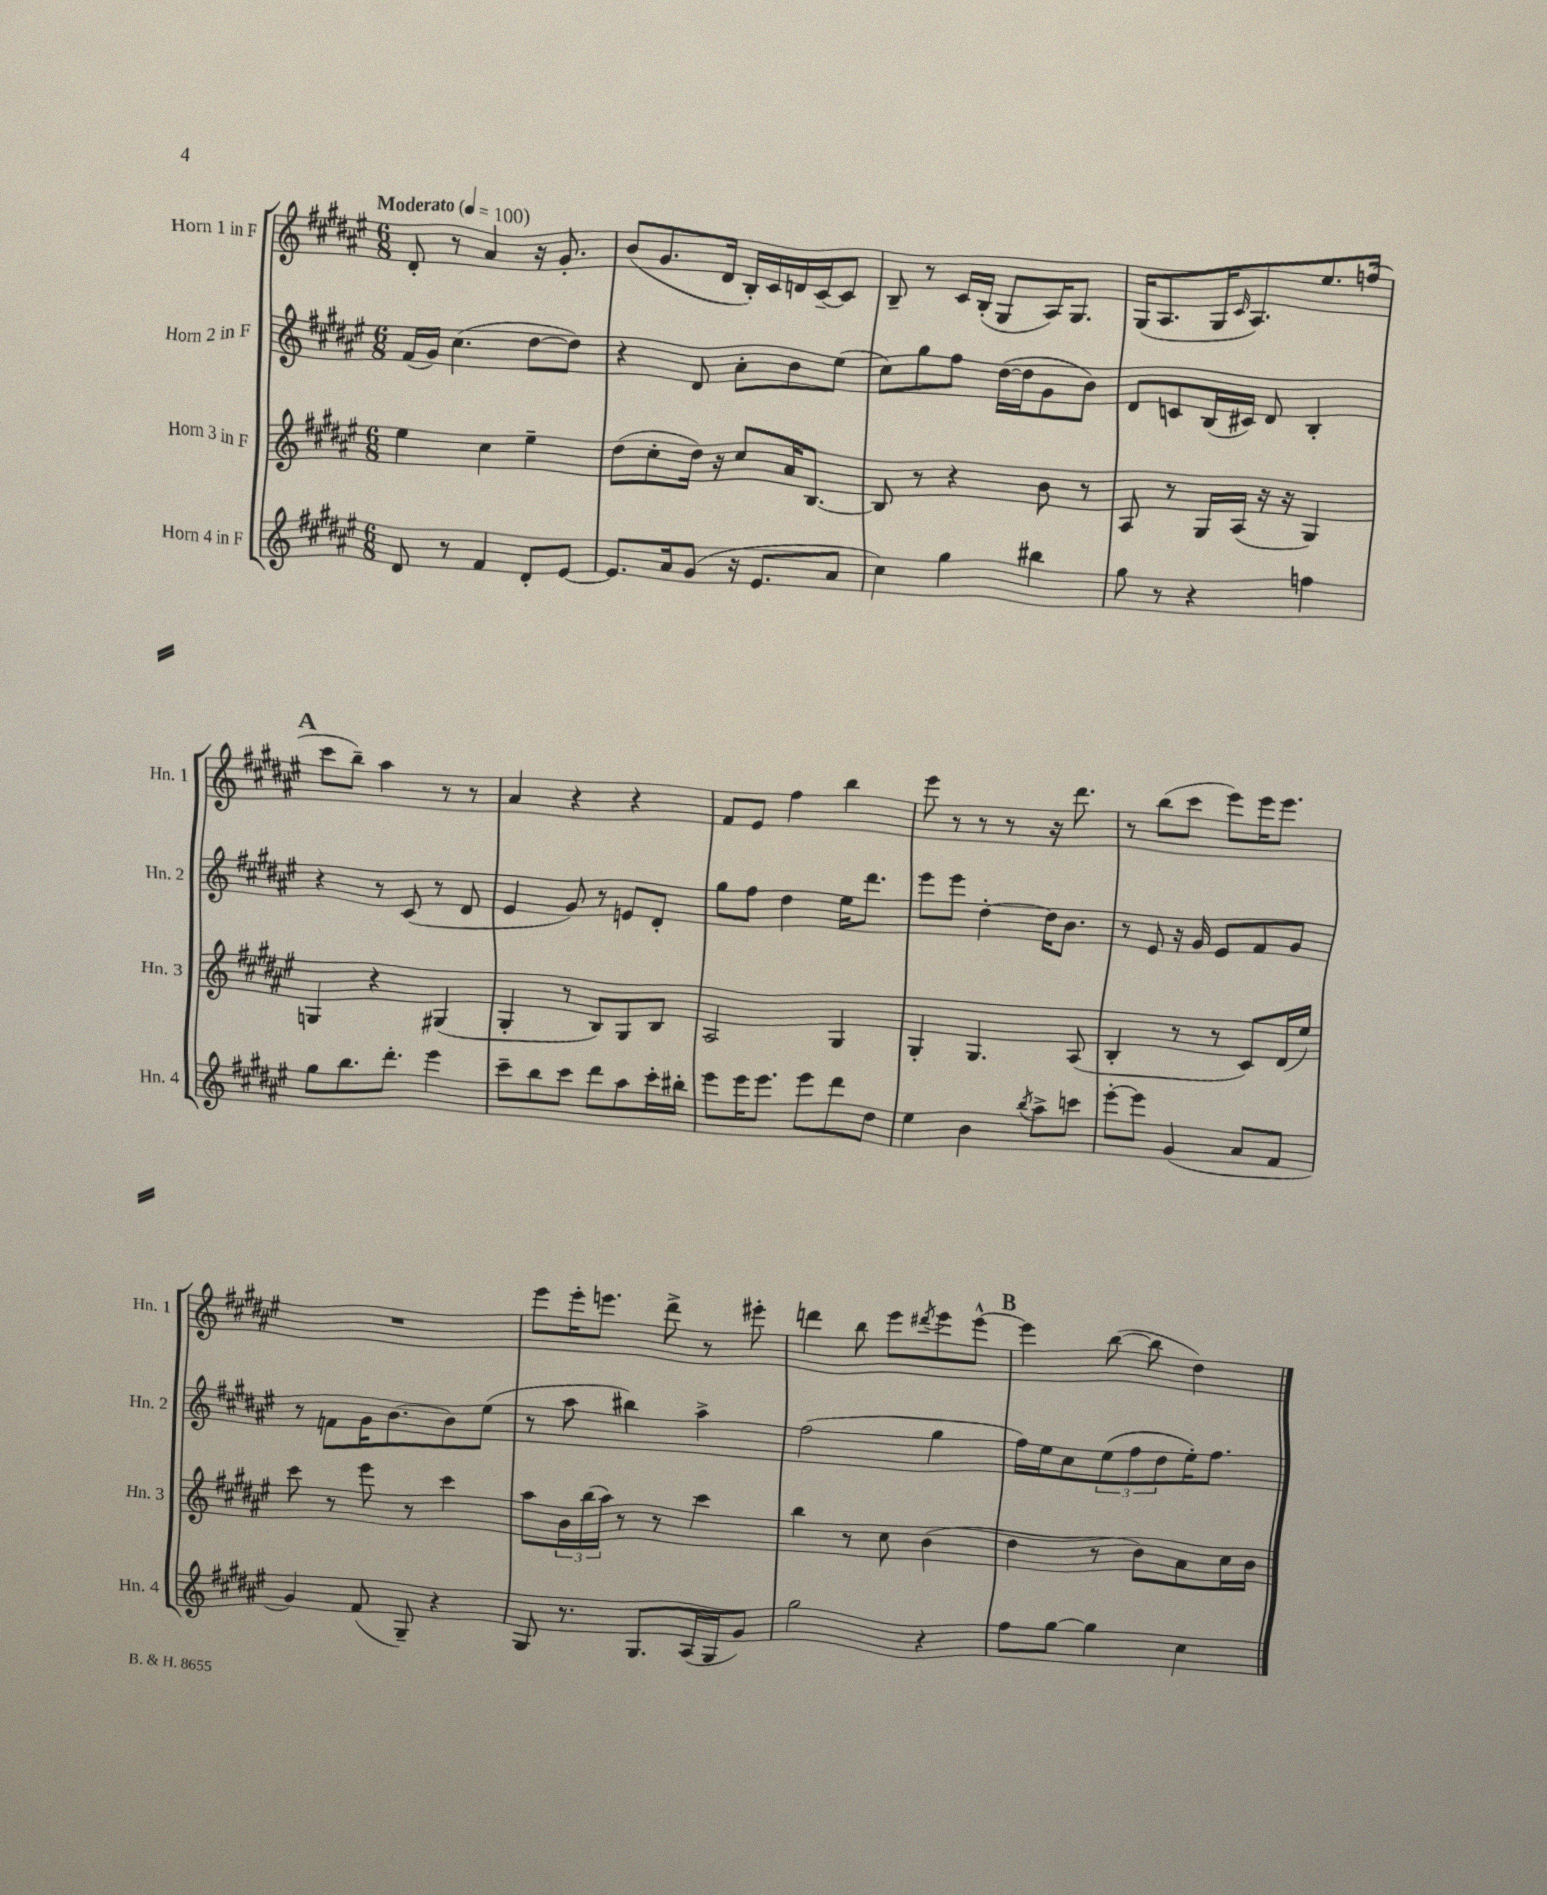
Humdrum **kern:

**kern	**kern	**kern	**kern
*staff4	*staff3	*staff2	*staff1
*clefG2	*clefG2	*clefG2	*clefG2
*k[f#c#g#d#a#e#]	*k[f#c#g#d#a#e#]	*k[f#c#g#d#a#e#]	*k[f#c#g#d#a#e#]
*M6/8	*M6/8	*M6/8	*M6/8
*MM100	*MM100	*MM100	*MM100
8d#	4ee#	(16f#	8d#'
.	.	16g#)	.
8r	.	(4.cc#	8r
4f#	4cc#	.	4a#
8d#'	4ee#~	[8dd#	16r
.	.	.	8.g#'
[8e#	.	8dd#])	.
=	=	=	=
8.e#]	(8dd#	4r	(8b
.	8cc#'	.	8.g#
16a#	.	.	.
(8g#	16dd#)	8d#	.
.	16r	.	16d#
16r	8cc#	8a#'	16B')
8.e#	.	.	16c#
.	16a#	8b	16d
.	[8.B	.	[16c#~
8a#	.	(8ee#	8c#]
=	=	=	=
4cc#)	8B]	8cc#)	8B~
.	8r	8gg#	8r
4gg#	4r	8ff#	16c#
.	.	.	(16B'
.	.	([16dd#	8G#
.	.	16dd#]	.
4bb#	8b	8g#	16A#)
.	.	.	8.G#
.	8r	8b)	.
=	=	=	=
8gg#	8A#	8d#	(16G#
.	.	.	8.A#
8r	8r	8c	.
4r	16G#	(16B	16G#
.	.	.	16qqc#
.	(16A#	16c#)	8.A#)
.	16r	8d#	.
.	16r	.	.
4ff	4G#)	4B'	8.ee#
.	.	.	(16ff
=	=	=	=
8gg#	4G	4r	8ccc#
8.bb	.	.	8bb~)
.	4r	8r	4aa#
8.ddd#'	.	.	.
.	.	(8c#	.
4eee#	(4G#	8r	8r
.	.	8d#	8r
=	=	=	=
8ccc#~	4G#'	4e#	4a#
8bb	.	.	.
8ccc#	8r	8g#)	4r
8ddd#	8B)	8r	.
8aa#	8G#	8e	4r
16ccc#'	8B	8d#'	.
16bb#'	.	.	.
=	=	=	=
8eee#	2A#	8gg#	8f#
16eee#	.	8ff#	8e#
8.eee#	.	.	.
.	.	4dd#	4ff#
8eee#	.	.	.
8ddd#	4G#	16ee#	4bb
.	.	8.ddd#	.
8dd#	.	.	.
=	=	=	=
4ee#	4G#'	8eee#	8eee#
.	.	8eee#	8r
4b	4.G#	[4dd#'	8r
.	.	.	8r
8qbb	.	.	.
8aa#^	.	16dd#]	16r
.	.	8.b	8.ddd#
8ccc	(8A#	.	.
=	=	=	=
[8eee#'	4B'	8r	8r
8eee#]	.	8e#	(8bb
(4g#	8r	16r	8ccc#
.	.	16g#	.
.	8r	8e#	8eee#)
8a#	8c#)	8f#	16eee#
.	.	.	8.eee#
8f#	(16d#	8g#	.
.	16ee#)	.	.
=	=	=	=
4g#)	8ccc#	8r	2.r
.	8r	8f	.
(8f#	8eee#	16g#	.
.	.	[8.b	.
8G#~)	8r	.	.
4r	4ccc#	8b]	.
.	.	(8ee#	.
=	=	=	=
8G#	8aa#	8r	8eee#
8.r	24b	8aa#	16eee#'
.	(24bb	.	.
.	.	.	8.eee
.	24aa#)	.	.
.	8r	4bb#)	.
8.G#	.	.	.
.	8r	.	8ddd#^
(16A#	4ccc#	4aa#^	8r
16G#	.	.	.
8g#)	.	.	8eee#'
=	=	=	=
2gg#	4bb	(2ff#	4ddd
.	8r	.	8bb
.	8cc#	.	8eee#
.	.	.	8qddd#
4r	(4b	4gg#	8eee#
.	.	.	[8eee#^^
=	=	=	=
8ff#	4dd#	16ff#)	4eee#]
.	.	16ee#	.
[8gg#	.	8cc#	.
4gg#]	8r	(12ee#	([8bb
.	.	12ff#	.
.	8b)	.	8bb]
.	.	12dd#	.
4cc#	8a#	16ee#')	4dd#)
.	.	8.ff#	.
.	16cc#	.	.
.	16b	.	.
==	==	==	==
*-	*-	*-	*-
